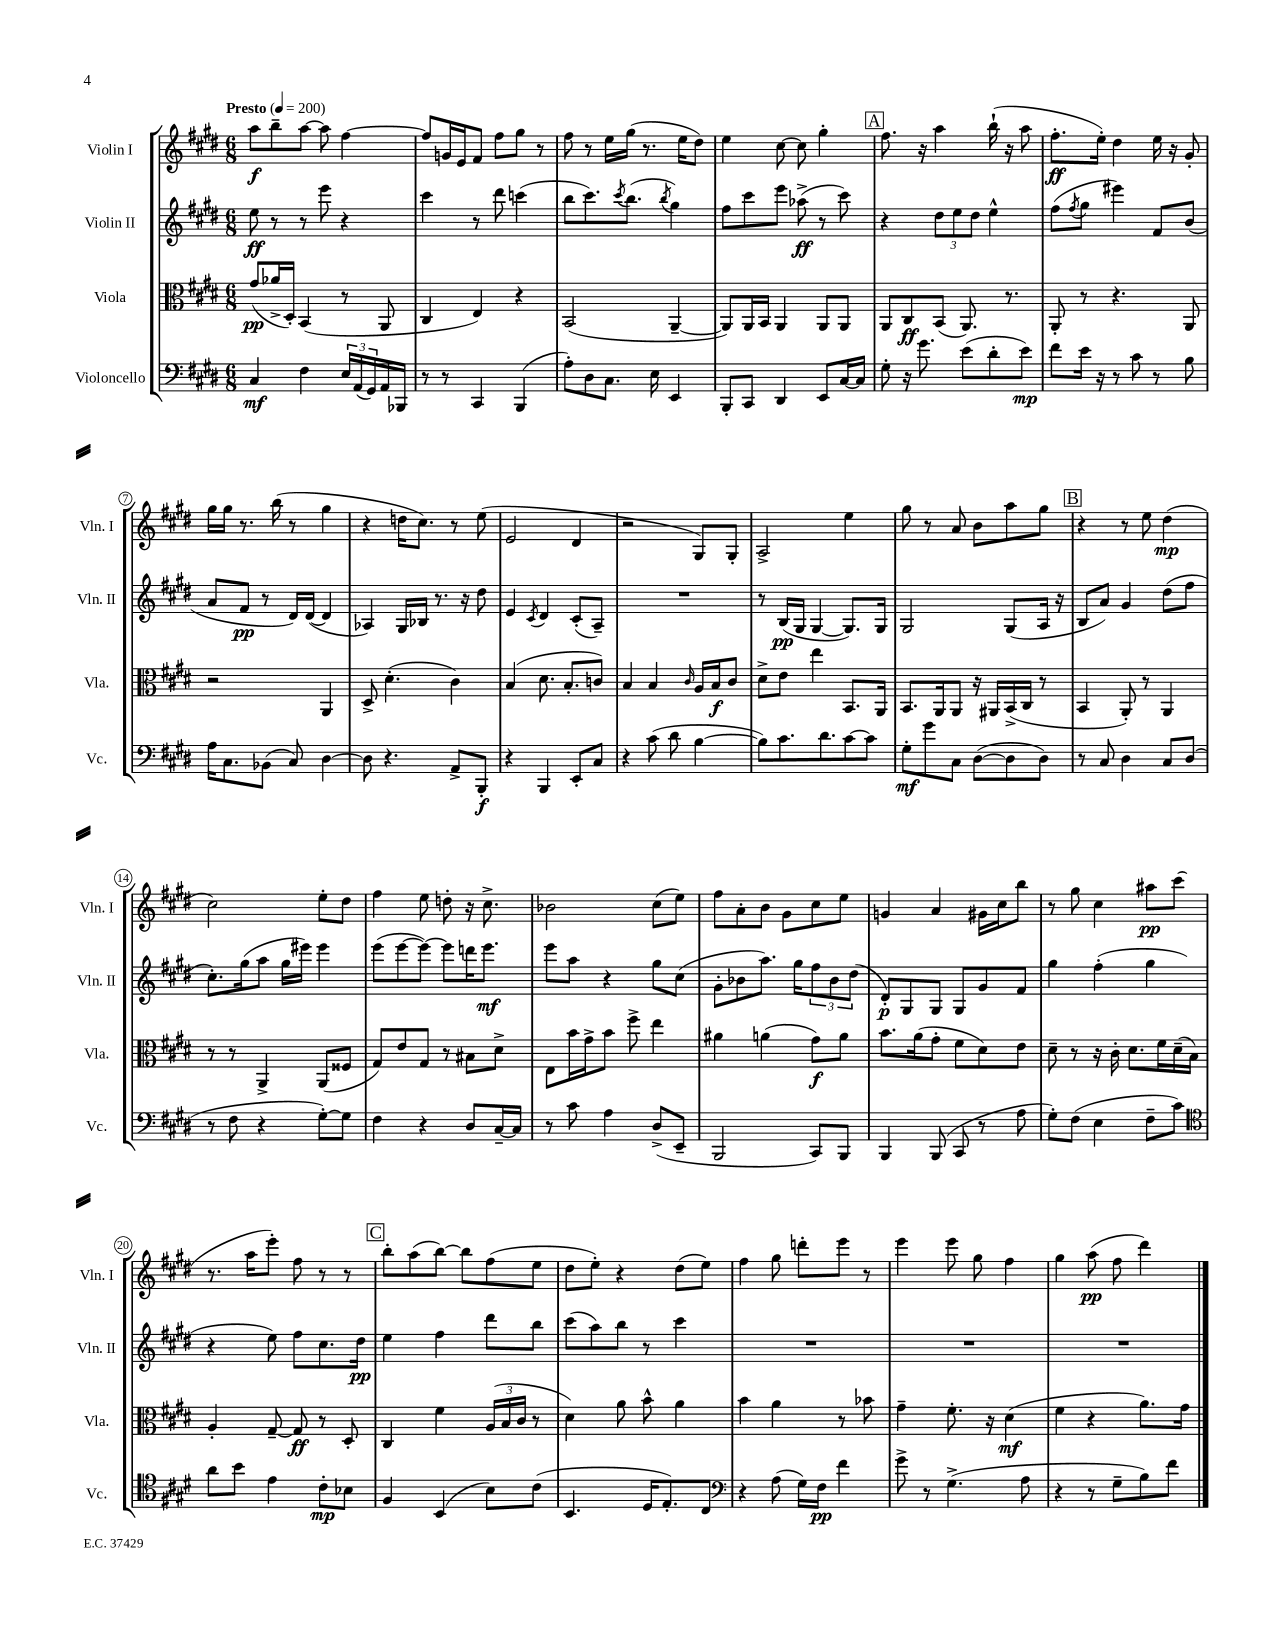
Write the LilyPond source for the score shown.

<<
\new StaffGroup <<
\new Staff = "s0" \with { instrumentName = "Violin I" shortInstrumentName = "Vln. I" } {
    \clef treble \key e \major \numericTimeSignature \time 6/8 \tempo "Presto" 4 = 200
    a''8\f b''8-- a''8~ a''8 fis''4~ |
    fis''8 g'16 e'16 fis'8 fis''8 gis''8 r8 |
    fis''8 r8 e''16 gis''16( r8. e''16 dis''8) |
    e''4 cis''8~ cis''8 gis''4-. |
    \mark \markup { \box "A" } fis''8. r16 a''4 b''16-!( r16 a''8 |
    fis''8.-.\ff e''16-.) dis''4 e''16 r16 gis'8-. |
    gis''16 gis''16 r8. b''16( r8 gis''4 |
    r4 d''16 cis''8.) r8 e''8( |
    e'2 dis'4 |
    r2 gis8) gis8-. |
    a2-> e''4 |
    gis''8 r8 a'8 b'8 a''8 gis''8 |
    \mark \markup { \box "B" } r4 r8 e''8 dis''4\mp( |
    cis''2) e''8-. dis''8 |
    fis''4 e''8 d''8-. r16 cis''8.-> |
    bes'2 cis''8( e''8) |
    fis''8 a'8-. b'8 gis'8 cis''8 e''8 |
    g'4 a'4 gis'16 cis''16 b''8 |
    r8 gis''8 cis''4 ais''8\pp cis'''8( |
    r8. a''16 e'''8-.) fis''8 r8 r8 |
    \mark \markup { \box "C" } b''8-. a''8( b''8~) b''8 fis''8( e''8 |
    dis''8 e''8-.) r4 dis''8( e''8) |
    fis''4 gis''8 d'''8-. e'''8 r8 |
    e'''4 e'''8 gis''8 fis''4 |
    gis''4 a''8\pp( fis''8 dis'''4) \bar "|." |
}
\new Staff = "s1" \with { instrumentName = "Violin II" shortInstrumentName = "Vln. II" } {
    \clef treble \key e \major \numericTimeSignature \time 6/8
    e''8\ff r8 r8 e'''8 r4 |
    cis'''4 r8 dis'''8 c'''4( |
    b''8 cis'''8.) \acciaccatura { cis'''8 } b''8.( \acciaccatura { b''8 } gis''4) |
    fis''8 cis'''8 e'''8 aes''8->\ff( r8 cis'''8) |
    \mark \markup { \box "A" } r4 \tuplet 3/2 { dis''8 e''8 dis''8 } e''4-^ |
    fis''8( \acciaccatura { fis''8 } gis''8 eis'''4) fis'8 b'8( |
    a'8 fis'8\pp r8 dis'16) dis'16~( dis'4 |
    aes4) gis16 bes16 r8. r16 dis''8 |
    e'4 \acciaccatura { cis'8 } dis'4 cis'8-.( a8--) |
    R2. |
    r8 b16\pp( gis16 gis4~ gis8.) gis16 |
    gis2 gis8( a16 r16 |
    \mark \markup { \box "B" } b8 a'8) gis'4 dis''8( fis''8 |
    cis''8.-.) gis''16( a''8 gis''16 eis'''16) eis'''4 |
    e'''8( e'''8~ e'''8~) e'''8 d'''16 e'''8.\mf |
    e'''8 a''8 r4 gis''8 cis''8( |
    gis'8-. bes'8 a''8.) gis''16 \tuplet 3/2 { fis''8 bes'8 dis''8( } |
    dis'8-.\p) gis8 gis8 gis8 gis'8 fis'8 |
    gis''4 fis''4-.( gis''4 |
    r4 e''8) fis''8 cis''8. dis''16\pp |
    \mark \markup { \box "C" } e''4 fis''4 dis'''8 b''8 |
    cis'''8( a''8) b''8 r8 cis'''4 |
    R2. |
    R2. |
    R2. \bar "|." |
}
\new Staff = "s2" \with { instrumentName = "Viola" shortInstrumentName = "Vla." } {
    \clef alto \key e \major \numericTimeSignature \time 6/8
    gis'8\pp( aes'16-> dis16-.) b,4( r8 a,8 |
    cis4 e4) r4 |
    b,2( a,4~-- |
    a,8) a,16 b,16 a,4 a,8 a,8 |
    \mark \markup { \box "A" } a,8 cis8\ff b,8( a,8.) r8. |
    a,8-. r8 r4. a,8 |
    r2 a,4 |
    dis8-> dis'4.-.( cis'4) |
    b4( dis'8. b8.-. c'8) |
    b4 b4 \grace { cis'16 } a16 b16\f cis'8 |
    dis'8-> e'8 e''4 b,8. a,16 |
    b,8. a,16 a,8 r16 ais,16 b,16->( cis16 r8 |
    \mark \markup { \box "B" } b,4 a,8-.) r8 a,4 |
    r8 r8 a,4-> a,8( fisis8 |
    gis8) e'8 gis8 r8 bis8 dis'8-> |
    e8 b'16 gis'16-> b'8 fis''8-> e''4 |
    ais'4 a'4( gis'8\f) a'8 |
    b'8. a'16( gis'8-. fis'8 dis'8) e'8 |
    dis'8-- r8 r16 cis'16-. dis'8. fis'16 dis'16--( b16) |
    a4-. gis8~-- gis8\ff r8 dis8-. |
    \mark \markup { \box "C" } cis4 fis'4 \tuplet 3/2 { a16( b16 cis'16 } r8 |
    dis'4) a'8 b'8-^ a'4 |
    b'4 a'4 r8 bes'8 |
    gis'4-- fis'8.-. r16 dis'4\mf( |
    fis'4 r4 a'8.) gis'16 \bar "|." |
}
\new Staff = "s3" \with { instrumentName = "Violoncello" shortInstrumentName = "Vc." } {
    \clef bass \key e \major \numericTimeSignature \time 6/8
    cis4\mf fis4 \tuplet 3/2 { e16 a,16( gis,16) } a,16 bes,,16 |
    r8 r8 cis,4 b,,4( |
    a8-.) dis8 cis8. e16 e,4 |
    b,,8-. cis,8 dis,4 e,8 cis16~ cis16 |
    \mark \markup { \box "A" } gis8-. r16 gis'8. e'8( dis'8-. e'8\mp) |
    fis'8 e'16 r16 r8 cis'8 r8 b8 |
    a16 cis8. bes,8( cis8) dis4~ |
    dis8 r4. a,8-> b,,8-.\f |
    r4 b,,4 e,8-. cis8 |
    r4 cis'8( dis'8 b4~ |
    b8) cis'8. dis'8. cis'8~ cis'8 |
    gis8-.\mf gis'8 cis8 dis8~( dis8 dis8) |
    \mark \markup { \box "B" } r8 cis8 dis4 cis8 dis8( |
    r8 fis8 r4 gis8~-.) gis8 |
    fis4 r4 dis8 cis16~-- cis16 |
    r8 cis'8 a4 dis8->( e,8-- |
    b,,2 cis,8) b,,8 |
    b,,4 b,,8( cis,8 r8 a8 |
    gis8-.) fis8( e4 fis8-- cis'8) |
    \clef tenor a'8 b'8 e'4 cis'8-.\mp bes8 |
    \mark \markup { \box "C" } fis4 b,4( b8) cis'8( |
    b,4. dis16 e8.-.) cis8 |
    \clef bass r4 a8( gis16) fis16\pp fis'4 |
    gis'8-> r8 gis4.->( a8 |
    r4 r8 gis8-- b8) fis'8 \bar "|." |
}
>>
>>
\layout { \context { \Score \override BarNumber.stencil = #(make-stencil-circler 0.1 0.3 ly:text-interface::print) } }
